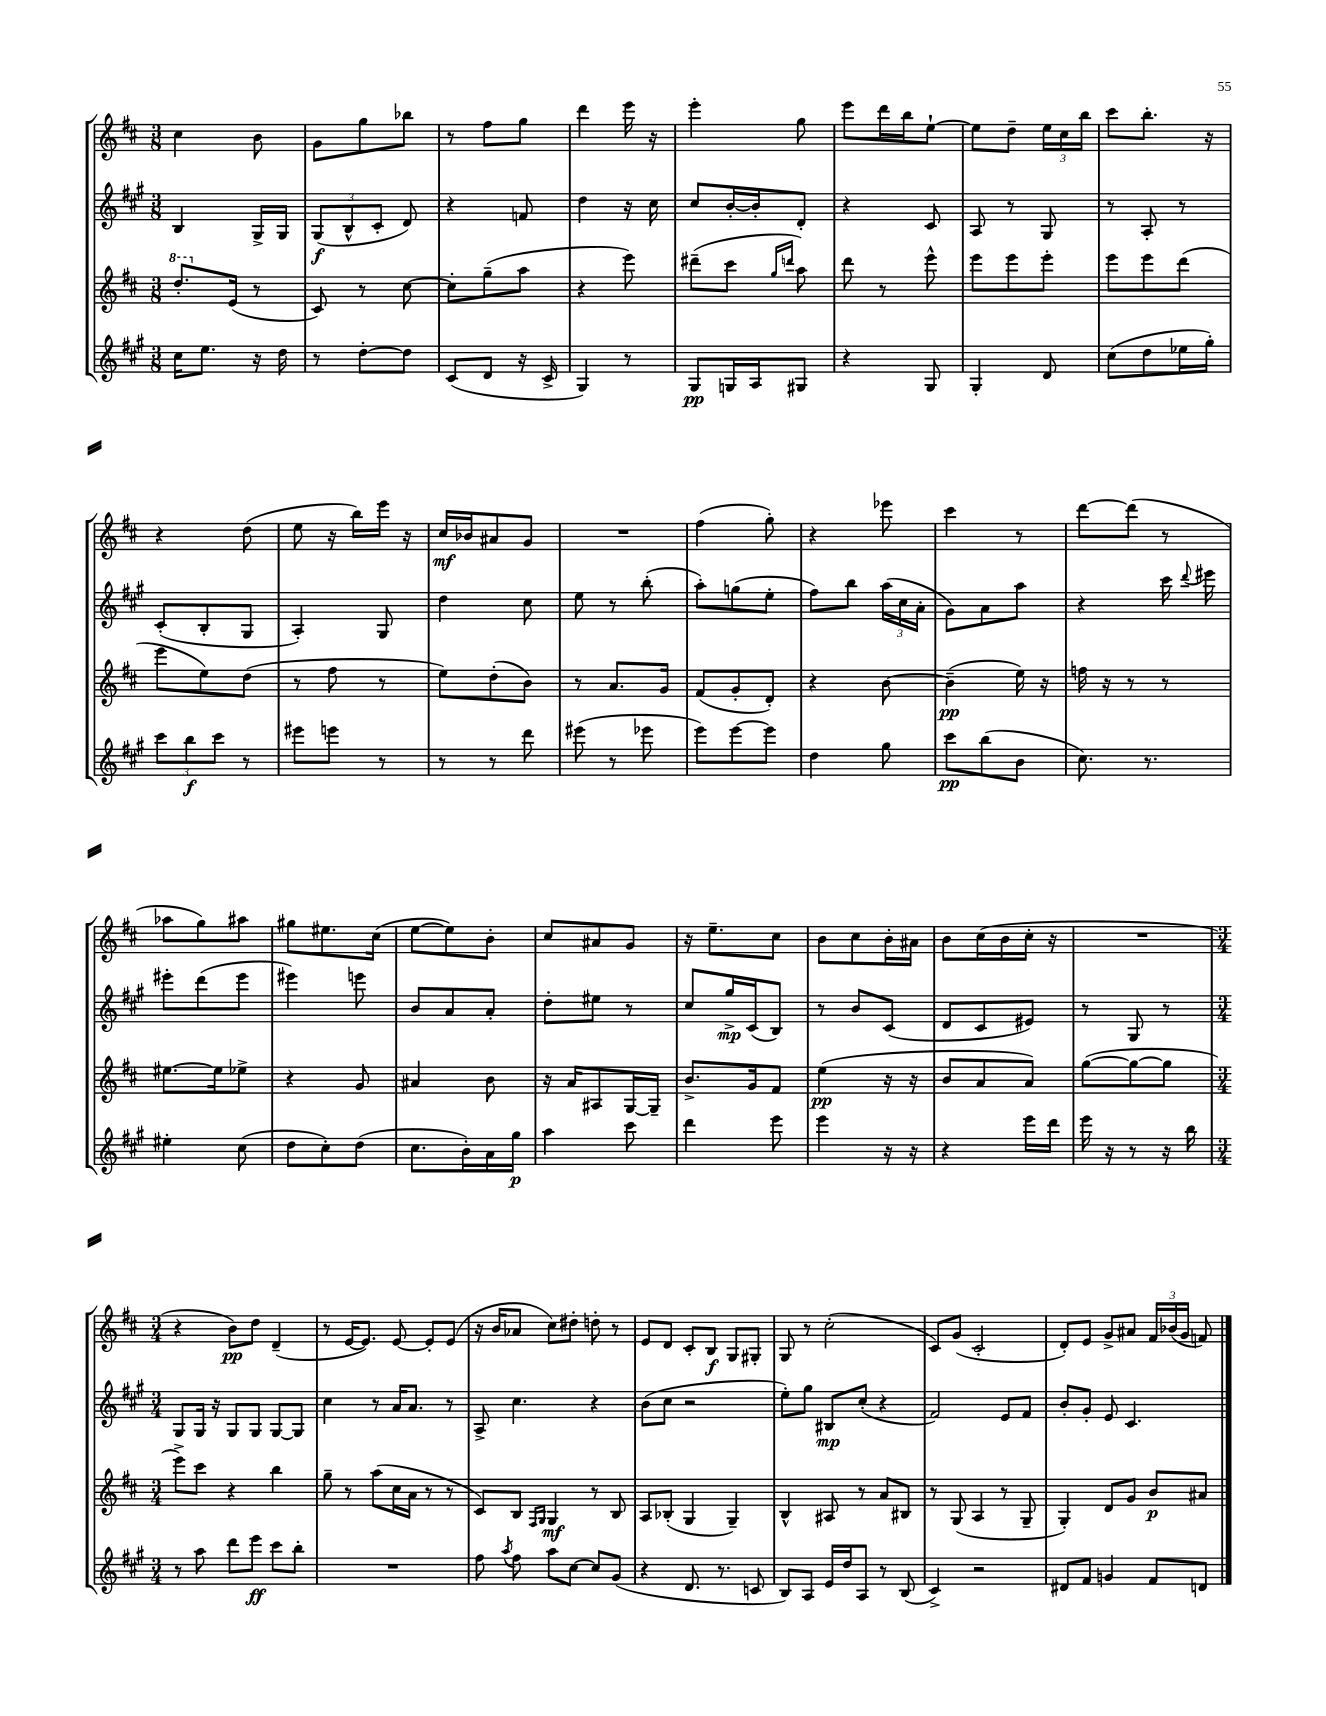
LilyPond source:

<<
\new StaffGroup <<
\new Staff = "s0" {
    \clef treble \key d \major \numericTimeSignature \time 3/8
    \autoBeamOff cis''4 b'8 |
    g'8[ g''8 bes''8] |
    r8 fis''8[ g''8] |
    d'''4 e'''16 r16 |
    e'''4-. g''8 |
    e'''8[ d'''16 b''16 e''8]~-! |
    e''8[ d''8]-- \tuplet 3/2 { e''16[ cis''16 b''16] } |
    cis'''8[ b''8.]-. r16 |
    r4 d''8( |
    e''8 r16 b''16[) e'''16] r16 |
    cis''16[\mf bes'16 ais'8 g'8] |
    R4. |
    fis''4( g''8-.) |
    r4 ees'''8 |
    cis'''4 r8 |
    d'''8[~ d'''8]( r8 |
    aes''8[ g''8) ais''8] |
    gis''8[ eis''8. cis''16]( |
    e''8[~ e''8) b'8]-. |
    cis''8[ ais'8 g'8] |
    r16 e''8.[-- cis''8] |
    b'8[ cis''8 b'16-. ais'16] |
    b'8[ cis''16( b'16 cis''16]-. r16 |
    R4. |
    \numericTimeSignature \time 3/4 r4 b'8[\pp) d''8] d'4--( |
    r8 e'16[~ e'8.]) e'8~ e'8[-. e'8]( |
    r16 b'16[ aes'8] cis''8[) dis''8]-. d''8-. r8 |
    e'8[ d'8] cis'8[-. b8]\f g8[ gis8]-. |
    g8 r8 cis''2-.( |
    cis'8[) g'8]( cis'2-. |
    d'8[-.) e'8] g'8[-> ais'8] \tuplet 3/2 { fis'16[ bes'16( g'16] } f'8) \bar "|." |
}
\new Staff = "s1" {
    \clef treble \key a \major \numericTimeSignature \time 3/8
    \autoBeamOff b4 gis16[-> gis16] |
    \tuplet 3/2 { gis8[\f( b8-^ cis'8]-. } d'8) |
    r4 f'8 |
    d''4 r16 cis''16 |
    cis''8[ b'16~-. b'16-. d'8]-. |
    r4 cis'8 |
    a8 r8 gis8 |
    r8 a8-. r8 |
    cis'8[-.( b8-. gis8] |
    a4-.) gis8 |
    d''4 cis''8 |
    e''8 r8 b''8-.( |
    a''8[-.) g''8( e''8]-. |
    fis''8[) b''8] \tuplet 3/2 { a''16[( cis''16 a'16]-. } |
    gis'8[) a'8 a''8] |
    r4 cis'''16 \appoggiatura { d'''8 } eis'''16 |
    eis'''8[-. d'''8( eis'''8] |
    eis'''4) e'''8 |
    b'8[ a'8 a'8]-. |
    d''8[-. eis''8] r8 |
    cis''8[ gis''16->\mp cis'16( b8]) |
    r8 b'8[ cis'8]( |
    d'8[ cis'8 eis'8]) |
    r8 gis8 r8 |
    \numericTimeSignature \time 3/4 gis8[ gis16] r16 gis8[ gis8] gis8[~ gis8] |
    cis''4 r8 a'16[ a'8.] r8 |
    a8-> cis''4. r4 |
    b'8[( cis''8] r2 |
    e''8[-.) gis''8] bis8[\mp cis''8]-.( r4 |
    fis'2) e'8[ fis'8] |
    b'8[-. gis'8]-. e'8 cis'4. \bar "|." |
}
\new Staff = "s2" {
    \clef treble \key d \major \numericTimeSignature \time 3/8
    \autoBeamOff \ottava #1 d'''8.[-. \ottava #0 e'16]( r8 |
    cis'8) r8 cis''8~ |
    cis''8[-. g''8--( a''8] |
    r4 e'''8) |
    dis'''8[--( cis'''8] \grace { g''16[ d'''16] } a''8) |
    d'''8 r8 e'''8-^ |
    e'''8[ e'''8 e'''8]-. |
    e'''8[ e'''8 d'''8]( |
    e'''8[ e''8) d''8]( |
    r8 fis''8 r8 |
    e''8[) d''8-.( b'8]) |
    r8 a'8.[ g'16] |
    fis'8[( g'8-. d'8]-.) |
    r4 b'8~ |
    b'4--\pp( e''16) r16 |
    f''16 r16 r8 r8 |
    eis''8.[~ eis''16 ees''8]-> |
    r4 g'8 |
    ais'4 b'8 |
    r16 a'16[ ais8 g16~ g16]-- |
    b'8.[-> g'16 fis'8] |
    e''4\pp( r16 r16 |
    b'8[ a'8 a'8]) |
    g''8[~( g''8~ g''8] |
    \numericTimeSignature \time 3/4 e'''8[->) cis'''8] r4 b''4 |
    g''8-- r8 a''8[( cis''16 a'16] r8 r8 |
    cis'8[) b8] \grace { fis16[ g16] } g4\mf r8 b8 |
    a8[ bes8]-.( g4 g4--) |
    b4-^ ais8 r8 a'8[ bis8] |
    r8 g8( a4 r8 g8-- |
    g4-.) d'8[ g'8] b'8[\p ais'8] \bar "|." |
}
\new Staff = "s3" {
    \clef treble \key a \major \numericTimeSignature \time 3/8
    \autoBeamOff cis''16[ e''8.] r16 d''16 |
    r8 d''8[~-. d''8] |
    cis'8[( d'8] r16 cis'16-> |
    gis4) r8 |
    gis8[\pp g16 a16 gis8] |
    r4 gis8 |
    gis4-. d'8 |
    cis''8[( d''8 ees''16 gis''16]-.) |
    \tuplet 3/2 { cis'''8[ b''8\f cis'''8] } r8 |
    eis'''8[ e'''8] r8 |
    r8 r8 d'''8 |
    eis'''8( r8 ees'''8 |
    e'''8[) e'''8~ e'''8] |
    d''4 gis''8 |
    cis'''8[\pp b''8( b'8] |
    cis''8.) r8. |
    eis''4-. cis''8( |
    d''8[ cis''8-.) d''8]( |
    cis''8.[ b'16-.) a'16 gis''16]\p |
    a''4 cis'''8 |
    d'''4 e'''8 |
    e'''4 r16 r16 |
    r4 e'''16[ d'''16] |
    e'''16 r16 r8 r16 b''16 |
    \numericTimeSignature \time 3/4 r8 a''8 d'''8[ e'''8]\ff cis'''8[ b''8]-. |
    R2. |
    fis''8 \acciaccatura { a''8 } fis''8 a''8[ cis''8]~ cis''8[ gis'8]( |
    r4 d'8. r8. c'8 |
    b8[) a8] e'16[ d''16 a8] r8 b8( |
    cis'4->) r2 |
    dis'8[ fis'8] g'4 fis'8[ d'8] \bar "|." |
}
>>
>>
\layout { \context { \Score \remove "Bar_number_engraver" } }
